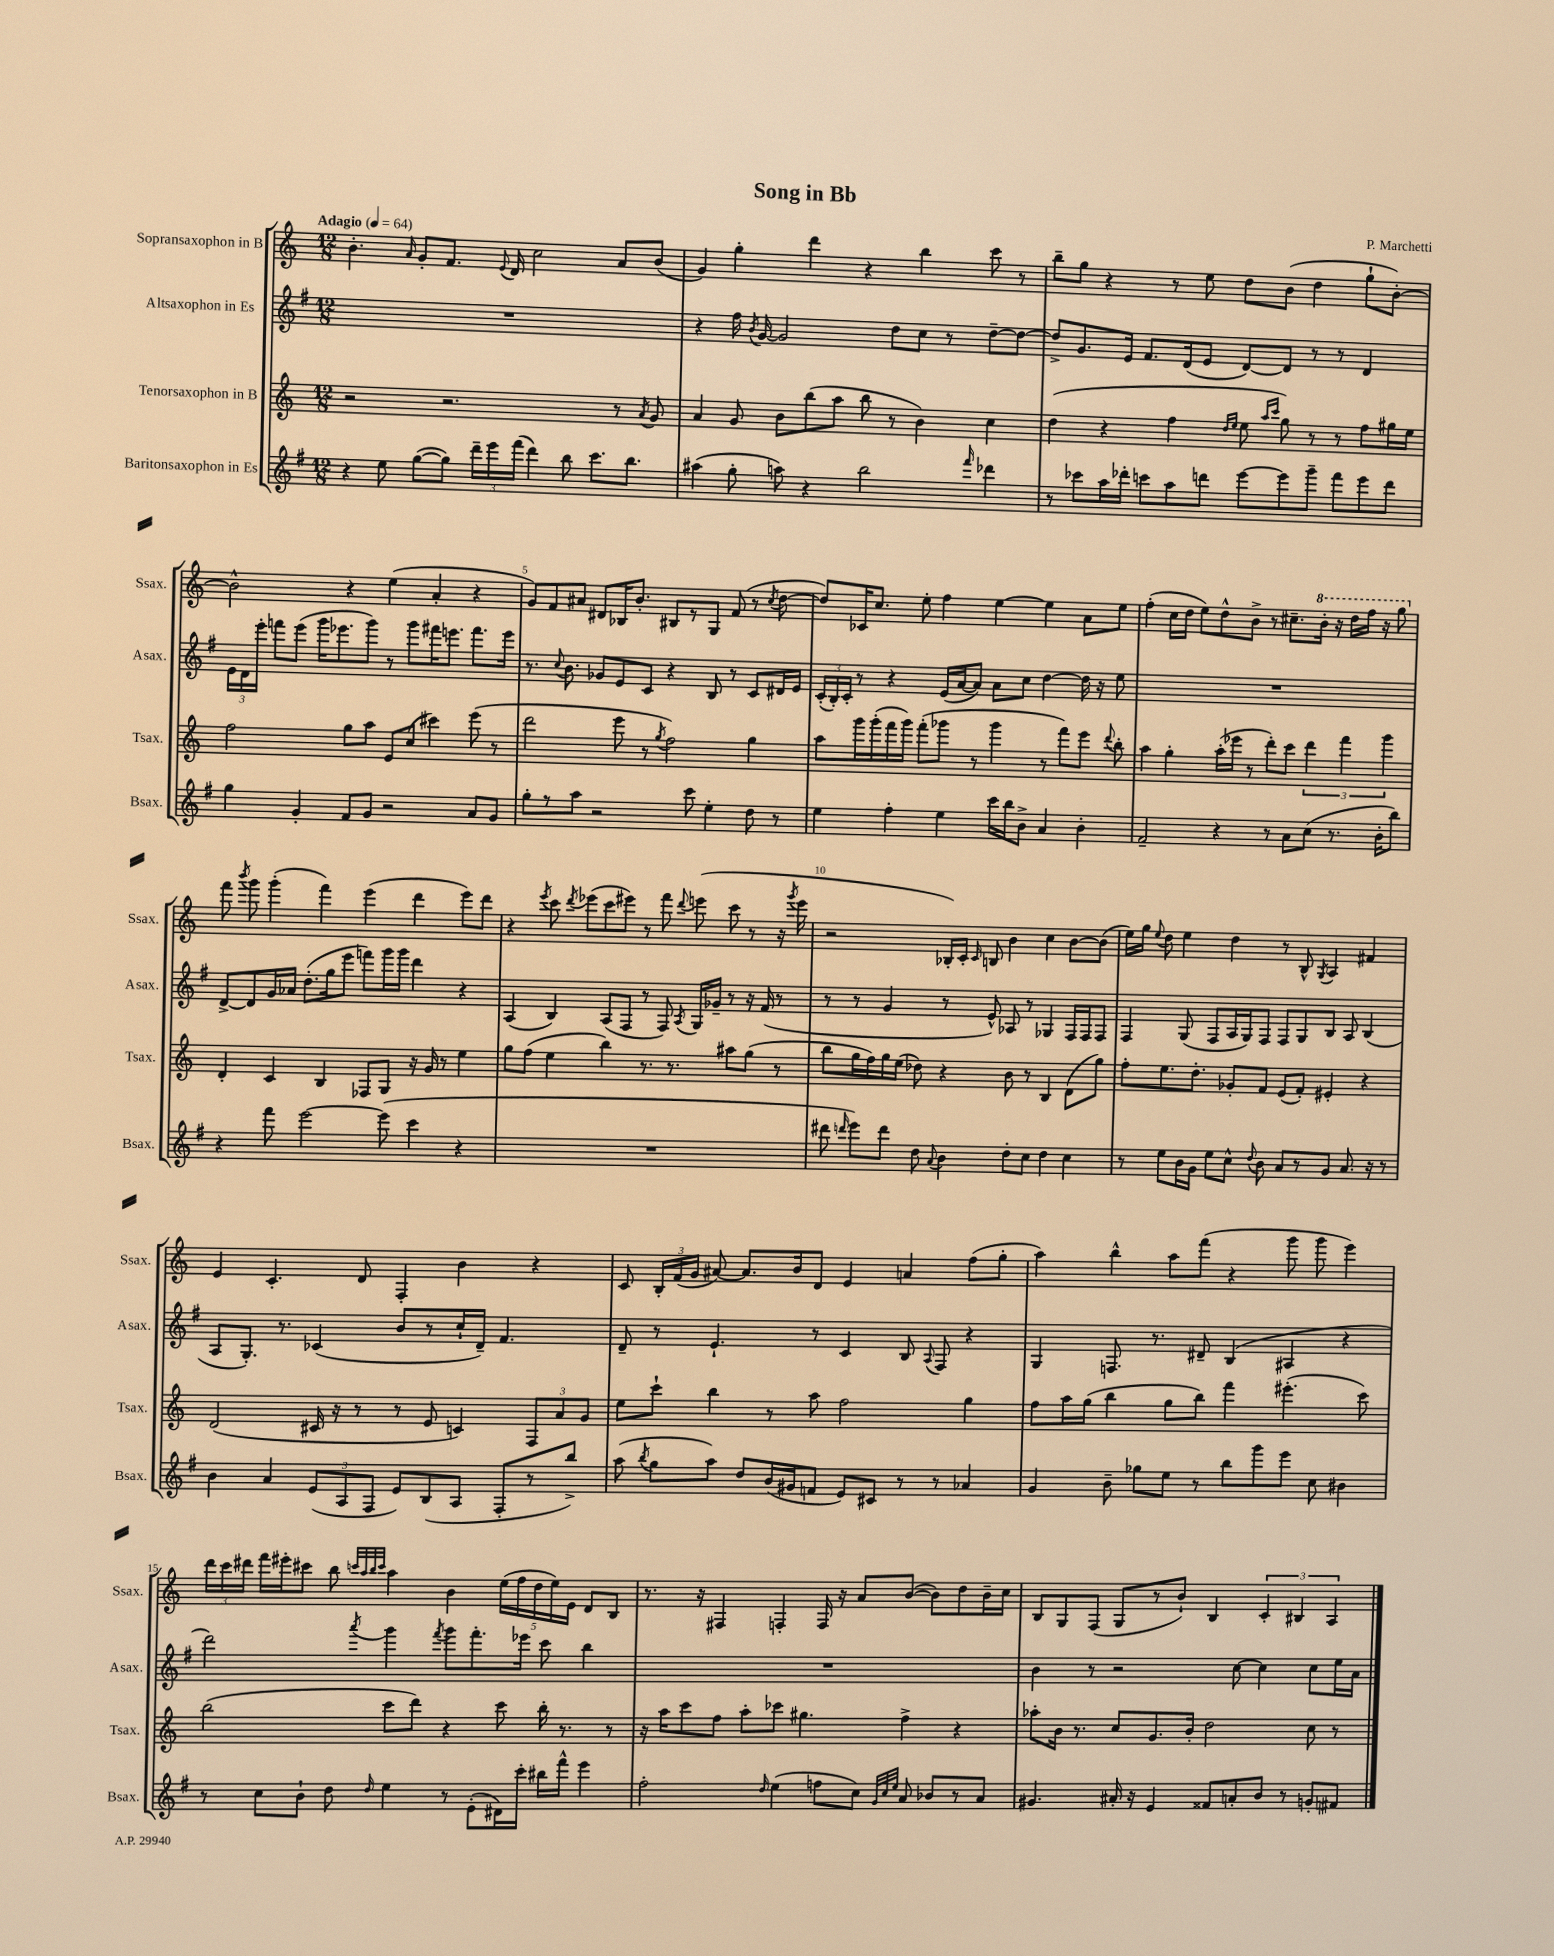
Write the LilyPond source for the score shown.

\header { title = "Song in Bb" composer = "P. Marchetti" }
<<
\new StaffGroup <<
\new Staff = "s0" \with { instrumentName = "Sopransaxophon in B" shortInstrumentName = "Ssax." } {
    \clef treble \key c \major \numericTimeSignature \time 12/8 \tempo "Adagio" 4 = 64
    \autoBeamOff b'4.-. \grace { a'16 } g'8[-. f'8.] \appoggiatura { e'8 } d'16 c''2 a'8[ b'8]( |
    g'4) g''4-. d'''4 r4 b''4 c'''8 r8 |
    b''8[-- g''8] r4 r8 e''8 d''8[ b'8]( d''4 g''8[-! b'8]~-.) |
    b'2-^ r4 e''4( a'4-. r4 |
    g'8[) f'8 ais'8] dis'8[ bes16 b'8.]-. bis8[ r8 g8] f'8( r8 \acciaccatura { c''8 } d''8~ |
    d''8[) ces'16 c''8.] e''8-. f''4 e''4~ e''4 a'8[ e''8] |
    f''4-.( c''16[ d''16] e''8[) d''8-^ b'8]-> r8 cis''8.[-- \ottava #1 b''16]-. r16 d'''16[ f'''16] r16 g'''8 \ottava #0 |
    f'''8 \acciaccatura { b'''8 } g'''8 g'''4-.( f'''4) e'''4( d'''4 e'''8[) d'''8] |
    r4 \acciaccatura { e'''8 } c'''8 \acciaccatura { d'''8 } ees'''8[( c'''8 eis'''8]) r8 f'''8 \appoggiatura { d'''8 } e'''8( c'''8 r8 r16 \acciaccatura { g'''8 } e'''16 |
    r2 bes16[-.) c'16]-. \grace { c'16 } b8 b'4 c''4 b'8[~ b'8]( |
    e''16[) g''16] \appoggiatura { e''8 } d''8 e''4 d''4 r8 b8-^ \acciaccatura { g8 } a4 fis'4 |
    e'4 c'4.-. d'8 f4-. b'4 r4 |
    c'8 \tuplet 3/2 { b16[-. f'16( g'16] } ais'8~) ais'8.[ b'16 d'8] e'4 a'4 f''8[( g''8]-. |
    a''4) b''4-^ a''8[ f'''8]( r4 g'''8 g'''8 e'''4) |
    \tuplet 3/2 { d'''16[ c'''16 dis'''16] } f'''16[ eis'''16-. cis'''8] b''8 \grace { c'''32[ a''32 b''32 c'''32] } a''4 b'4 \tuplet 5/4 { e''16[( f''16 d''16 e''16) e'16] } d'8[ b8] |
    r8. r16 fis4 f4-. f16 r16 a'8[ b'8]~( b'8[) d''8 b'16-- c''16] |
    b8[ g8 f8]( g8[ r8 b'8]-!) b4 \tuplet 3/2 { c'4-. bis4 a4 } \bar "|." |
}
\new Staff = "s1" \with { instrumentName = "Altsaxophon in Es" shortInstrumentName = "Asax." } {
    \clef treble \key g \major \numericTimeSignature \time 12/8
    \autoBeamOff R1. |
    r4 fis''16 \acciaccatura { b'8 } g'16~ g'2 d''8[ c''8] r8 d''8[~-- d''8]~ |
    d''8[-> g'8. e'16] fis'8.[ d'16( e'8] d'8[~) d'8] r8 r8 d'4 |
    \tuplet 3/2 { e'16[ d'16 e'''16]-. } f'''8[ e'''8]( g'''16[ ees'''8. g'''8]) r8 g'''8[ fis'''16 e'''8.] fis'''8.[ e'''16] |
    r8. \appoggiatura { c''8 } b'8. ges'8[ e'8 c'8] r4 b8 r8 c'8[ dis'16 e'16] |
    \tuplet 3/2 { c'16[-.( b16-.) c'16]-. } r8 r4 e'16[( a'16~ a'8]) a'8[ c''8] d''4~ d''16 r16 e''8 |
    R1. |
    d'8[~-> d'8 g'16 aes'16] d''8.[-.( g''16 e'''8] f'''8[) g'''16 g'''16] d'''4 r4 |
    a4( b4) a8[( fis8] r8 fis8) \acciaccatura { a8 } g16[ ges'16]-- r8 r16 fis'16( r8 |
    r8 r8 g'4 r8 e'8-^) aes8 r8 ges4 fis16[ fis16 fis8] |
    fis4 g8( fis8[ a16 g16) fis8] fis8[ g8 b8] a8 b4( |
    a8[ g8.]-.) r8. ces'4( b'8[ r8 c''16-! d'16]--) fis'4. |
    d'8-- r8 e'4.-! r8 c'4 b8 \appoggiatura { a8 } fis8 r4 |
    g4 f8. r8. dis'8-- b4( ais4 r4 |
    d'''2) \acciaccatura { a'''8 } g'''4 \acciaccatura { fis'''8 } g'''8[ fis'''8.-. ees'''16] c'''8 b''4 |
    R1. |
    b'4 r8 r2 c''8~ c''4 c''8[ e''16 a'16] \bar "|." |
}
\new Staff = "s2" \with { instrumentName = "Tenorsaxophon in B" shortInstrumentName = "Tsax." } {
    \clef treble \key c \major \numericTimeSignature \time 12/8
    \autoBeamOff r2 r2. r8 \acciaccatura { a'8 } g'8 |
    a'4 g'8 b'8[ b''8( a''8] b''8 r8 b'4) c''4 |
    d''4( r4 f''4 \grace { d''16[ e''16] } e''8 \grace { a''16[ c'''16] } g''8) r8 r8 f''8[ gis''16 e''16] |
    f''2 g''8[ a''8] e'8[ c''8]( cis'''4) e'''8( r8 |
    d'''2 e'''8 r8 \acciaccatura { g''8 } f''2) g''4 |
    a''8[ g'''16 g'''16-.( f'''16 g'''16]) f'''8[-.( ges'''8] r8 ges'''4 r8 f'''8[) e'''8] \appoggiatura { d'''8 } b''8-. |
    a''4 g''4-. a''16[-.( ees'''16] r8 d'''8[-.) c'''8] \tuplet 3/2 { d'''4 f'''4 g'''4 } |
    d'4-. c'4 b4 fes8[ g8] r16 g'16 r8 e''4 |
    g''8[ f''8]( e''4 b''4) r8. r8. ais''8[ g''8]( r8 |
    b''8[ g''16 f''16) g''16 e''16]( des''8) r4 b'8 r8 b4 d'8[( g''8]) |
    f''8[-. e''8. d''8.]-. ges'8[-. f'8] e'8[( f'8]-.) eis'4-. r4 |
    d'2( cis'16 r16 r8 r8 e'8 c'4) \tuplet 3/2 { f8[ a'8 g'8] } |
    e''8[ c'''8]-! b''4 r8 a''8 f''2 g''4 |
    f''8[ a''16 g''16]( b''4 g''8[ b''8]) f'''4 eis'''4.-.( c'''8) |
    b''2( c'''8[ d'''8]) r4 c'''8 b''16-. r8. r8 |
    r16 a''16[ c'''8 f''8] a''8[-. ces'''8] gis''4. f''4-> r4 |
    aes''8[-. b'16] r8. c''8[ g'8. b'16]-. d''2 c''8 r8 \bar "|." |
}
\new Staff = "s3" \with { instrumentName = "Baritonsaxophon in Es" shortInstrumentName = "Bsax." } {
    \clef treble \key g \major \numericTimeSignature \time 12/8
    \autoBeamOff r4 e''8 g''8[~( g''8]) \tuplet 3/2 { d'''16[-- e'''16 fis'''16]( } d'''4) b''8 c'''8.[ b''8.] |
    ais''4( g''8-. a''8) r4 b''2 \grace { fis'''16 } des'''4 |
    r8 ces'''8[ a''16 des'''16]-. c'''8[ a''8 d'''8] e'''8[~ e'''8 g'''8]-- fis'''8[ e'''8 d'''8] |
    g''4 g'4-. fis'8[ g'8] r2 a'8[ g'8] |
    g''8[-. r8 a''8] r2 c'''8 e''4-. d''8 r8 |
    e''4 fis''4-. e''4 c'''16[ b''16 b'8]-> a'4 b'4-. |
    fis'2-- r4 r8 a'8[ c''8]( r8. b'16[-. b''8]) |
    r4 fis'''8 e'''2~ e'''8( c'''4 r4 |
    R1. |
    dis'''8 \grace { d'''16 } e'''8[) d'''8] d''8 \appoggiatura { a'8 } b'4 d''8[-. c''8] d''4 c''4 |
    r8 e''8[ b'16 g'16] e''8[ c''8]-^ \appoggiatura { d''8 } b'8 a'8[ r8 g'8] a'8. r16 r8 |
    b'4 a'4 \tuplet 3/2 { e'8[( a8 fis8] } e'8[) b8( a8] fis8[-. r8 b''8]->) |
    a''8( \acciaccatura { b''8 } g''8[ a''8]) d''8[ b'16( gis'16 f'8] e'8[) cis'8] r8 r8 aes'4 |
    g'4 b'8-- ges''8[ e''8] r8 b''8[ g'''8 e'''8] c''8 bis'4 |
    r8 c''8[ b'8]-! d''8 \grace { d''16 } e''4 r8 e'8[-.( dis'16) c'''16]-. bis''16[ fis'''16]-^ e'''4 |
    fis''2-. \grace { d''16 } e''4( f''8[ c''8]) \grace { g'32[ c''32 e''32] } a'8 bes'8[ r8 a'8] |
    gis'4. ais'16-. r16 e'4 fisis'8[ a'8-. b'8] r8 g'8[-. fis'8] \bar "|." |
}
>>
>>
\layout { \context { \Score \override BarNumber.break-visibility = ##(#f #t #t) barNumberVisibility = #(every-nth-bar-number-visible 5) } }
